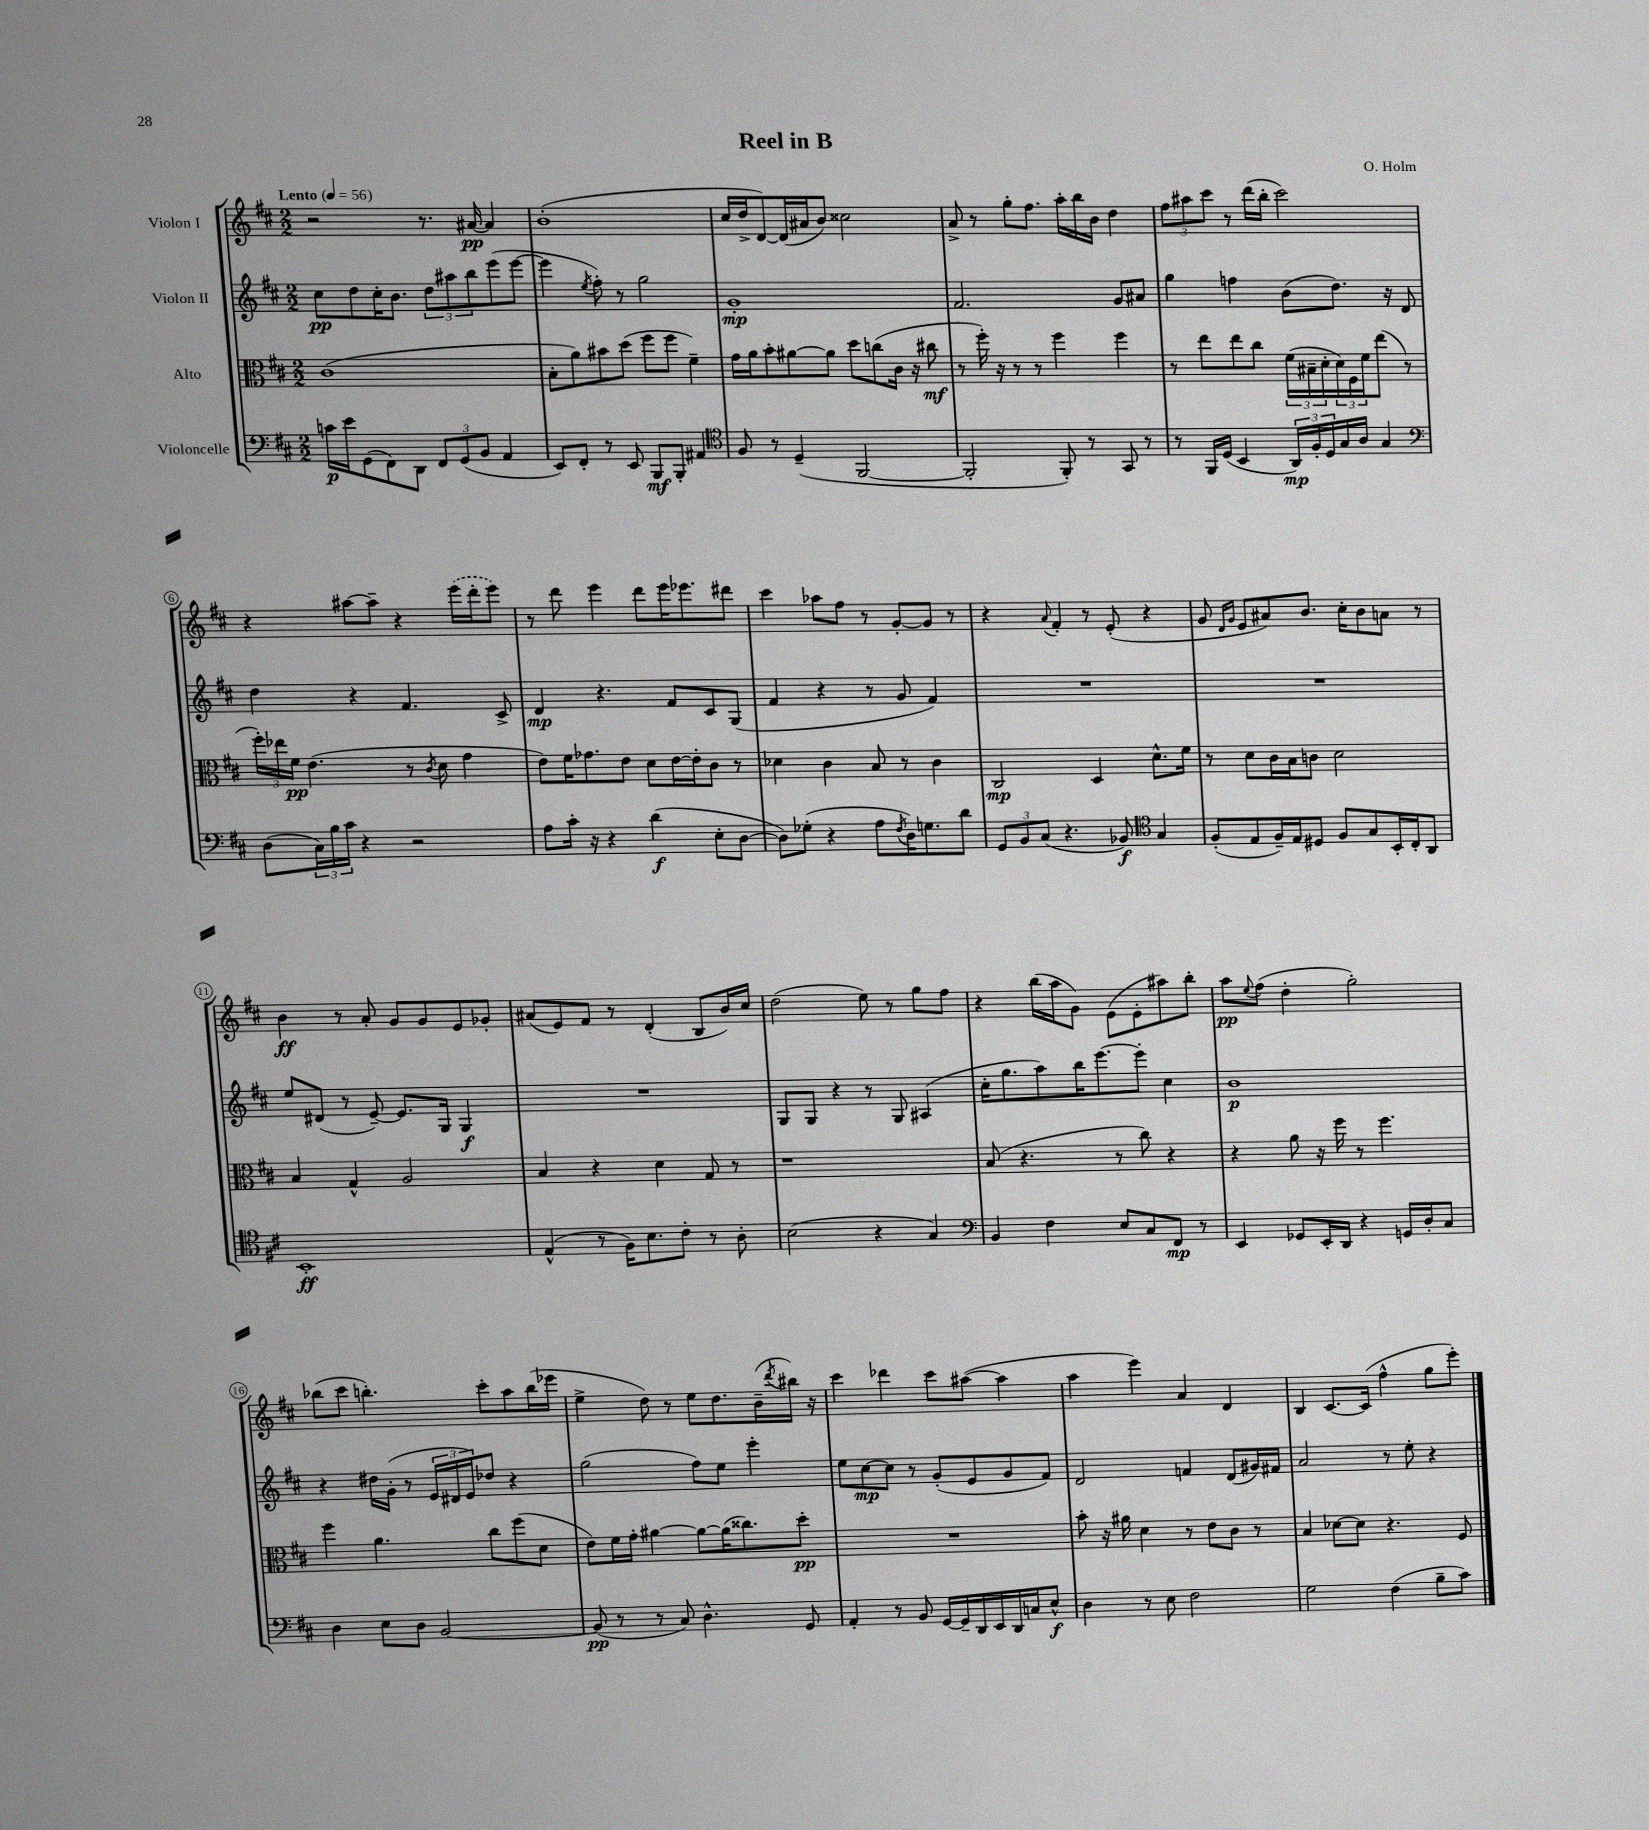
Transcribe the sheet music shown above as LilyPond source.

\header { title = "Reel in B" composer = "O. Holm" }
<<
\new StaffGroup <<
\new Staff = "s0" \with { instrumentName = "Violon I" } {
    \clef treble \key d \major \numericTimeSignature \time 2/2 \tempo "Lento" 4 = 56
    r2 r8. ais'16~\pp ais'4 |
    b'1-.( |
    cis''16 d''16-> d'8~) d'16( ais'16 b'8) cisis''2 |
    a'8-> r8 g''8-. fis''8. a''16-. b''16 b'16 d''4 |
    \tuplet 3/2 { fis''8 ais''8 cis'''8 } r8 d'''16( b''16-. cis'''2) |
    r4 ais''8~ ais''8-- r4 \once \slurDashed e'''16( d'''16-. e'''8) |
    r8 d'''8 e'''4 d'''8 e'''16 ees'''8. dis'''8 |
    cis'''4 aes''8 fis''8 r8 g'8~-. g'8 r8 |
    r4 \appoggiatura { a'8 } fis'4-. r8 e'8-.( r4 |
    g'8 \grace { d'16 g'16 } e'8 ais'8) b'8. cis''16-. b'8 a'8 r8 |
    b'4\ff r8 a'8-. g'8 g'8 e'8 ges'8-. |
    ais'8( e'8) fis'8 r8 d'4-.( b8 b'16) cis''16 |
    d''2( e''8) r8 g''8 fis''8 |
    r4 b''16( a''16 g'8) e'8( e'8-. ais''8) b''8-. |
    a''8\pp \appoggiatura { e''8 } fis''8( d''4-. g''2-.) |
    bes''8( cis'''8 b''4.-.) cis'''8-. a''8 b''16( ees'''16 |
    e''4-> d''8) r8 e''8 d''8. b'16--( \acciaccatura { d'''8 } bis''16) r16 |
    cis'''4 des'''4 cis'''8 ais''8~( ais''4 |
    a''4 e'''4) a'4 d'4 |
    b4 cis'8.~ cis'16( fis''4-^ g''8 e'''8-.) \bar "|." |
}
\new Staff = "s1" \with { instrumentName = "Violon II" } {
    \clef treble \key d \major \numericTimeSignature \time 2/2
    cis''8\pp d''8 cis''16-. b'8. \tuplet 3/2 { d''8 ais''8 b''8 } e'''8( e'''8~ |
    e'''4 \acciaccatura { e''8 } fis''8-.) r8 g''2 |
    g'1-.\mp |
    fis'2. g'8 ais'8 |
    g''4 f''4 b'8( d''8.) r16 d'8 |
    d''4 r4 fis'4. cis'8-> |
    d'4\mp r4. fis'8 cis'8 g8( |
    fis'4 r4 r8 g'8 fis'4) |
    R1 |
    R1 |
    e''8 dis'8( r8 e'8~--) e'8. g16 g4\f |
    R1 |
    g8 g8 r4 r8 g8 ais4( |
    cis''16-. g''8. a''8) b''16 e'''8.~ e'''8-. cis''4 |
    b'1\p |
    r4 dis''16 g'16-.( r8 \tuplet 3/2 { e'16 dis'16 e'16) } des''8 r4 |
    g''2( fis''8) e''8 e'''4-. |
    e''8 cis''8~\mp cis''8 r8 g'8-.( e'8 g'8 fis'8) |
    d'2 f'4 d'8( gis'16) fis'16 |
    a'2 r8 e''8-. r4 \bar "|." |
}
\new Staff = "s2" \with { instrumentName = "Alto" } {
    \clef alto \key d \major \numericTimeSignature \time 2/2
    cis'1( |
    b8-. a'8) bis'8 d''8( fis''8 fis''8 fis'4--) |
    g'16 a'16 b'8-. ais'8~ ais'8 d''8 c''8( cis'16 r16 cis''8\mf |
    r8 fis''16-.) r16 r8 r8 fis''4 fis''4 |
    r8 e''8 e''8 cis''8 \tuplet 3/2 { fis'16( bis16-- d'16-. } \tuplet 3/2 { d'16) fis16 fis'16 } e''8( r8 |
    \tuplet 3/2 { fis''16-.) ees''16 fis'16\pp } e'4.( r8 \acciaccatura { cis'8 } d'8 g'4 |
    e'8) fis'16 ges'8. e'8 d'8 e'16~ e'16-. cis'8 r8 |
    des'4 cis'4 b8 r8 cis'4 |
    cis2\mp d4 d'8.-^ fis'16 |
    r8 d'8 cis'16 b16 c'8 d'2 |
    b4 g4-^ a2 |
    b4 r4 d'4 g8 r8 |
    r1 |
    b8( r4. r8 cis''8) r4 |
    r4 a'8 r16 fis''16 r8 fis''4. |
    fis''4 a'4. cis''8 fis''8( d'8 |
    e'8) fis'16 g'16-. ais'4~ ais'8~ ais'16( cisis''8.) d''8-.\pp |
    R1 |
    b'8-. r16 ais'16 d'4 r8 e'8 cis'8 r8 |
    b4 des'8~ des'8 r4. fis8 \bar "|." |
}
\new Staff = "s3" \with { instrumentName = "Violoncelle" } {
    \clef bass \key d \major \numericTimeSignature \time 2/2
    c'16\p e'16 g,8( fis,8) d,8 \tuplet 3/2 { fis,8 g,8( b,8 } a,4 |
    e,8) fis,8-. r8 e,8 b,,8\mf b,,8-. ais,4 |
    \clef tenor fis8 r8 d4--( fis,2~ |
    fis,2-. fis,8-.) r8 g,8 r8 |
    r8 fis,16 d16( b,4 \tuplet 3/2 { a,16\mp) fis16-. d16 } g16 a16 g4 |
    \clef bass d8( \tuplet 3/2 { cis16) b16 cis'16 } r4 r2 |
    a8 cis'16-. r16 r4 d'4\f( e8-. d8~ |
    d8) ges8-.( r4 a8 \acciaccatura { fis8 } d16) g8. d'8 |
    \tuplet 3/2 { g,8 b,8 cis8( } r4. bes,8\f) \clef tenor g4 |
    fis8-.( e8 fis16--) e16 dis8 fis8 g8 b,16-. cis16-. a,8 |
    b,1-.\ff |
    e4-^( r8 fis16) b8. cis'8-. r8 a8-. |
    b2( r4 g4) |
    \clef bass b,4 fis4 e8 cis8 fis,8\mp r8 |
    e,4 ges,8 e,16-. d,16 r4 g,16 d16-. cis8 |
    d4 e8 d8 b,2~ |
    b,8\pp( r8 r8 cis8) d4.-^ g,8 |
    a,4-. r8 b,8 g,16~ g,16-- d,16 e,16 d,16 c16 e8-^\f |
    d4 r8 e8 fis2 |
    g2 fis4( b8-- cis'8) \bar "|." |
}
>>
>>
\layout { \context { \Score \override BarNumber.stencil = #(make-stencil-circler 0.1 0.3 ly:text-interface::print) } }
